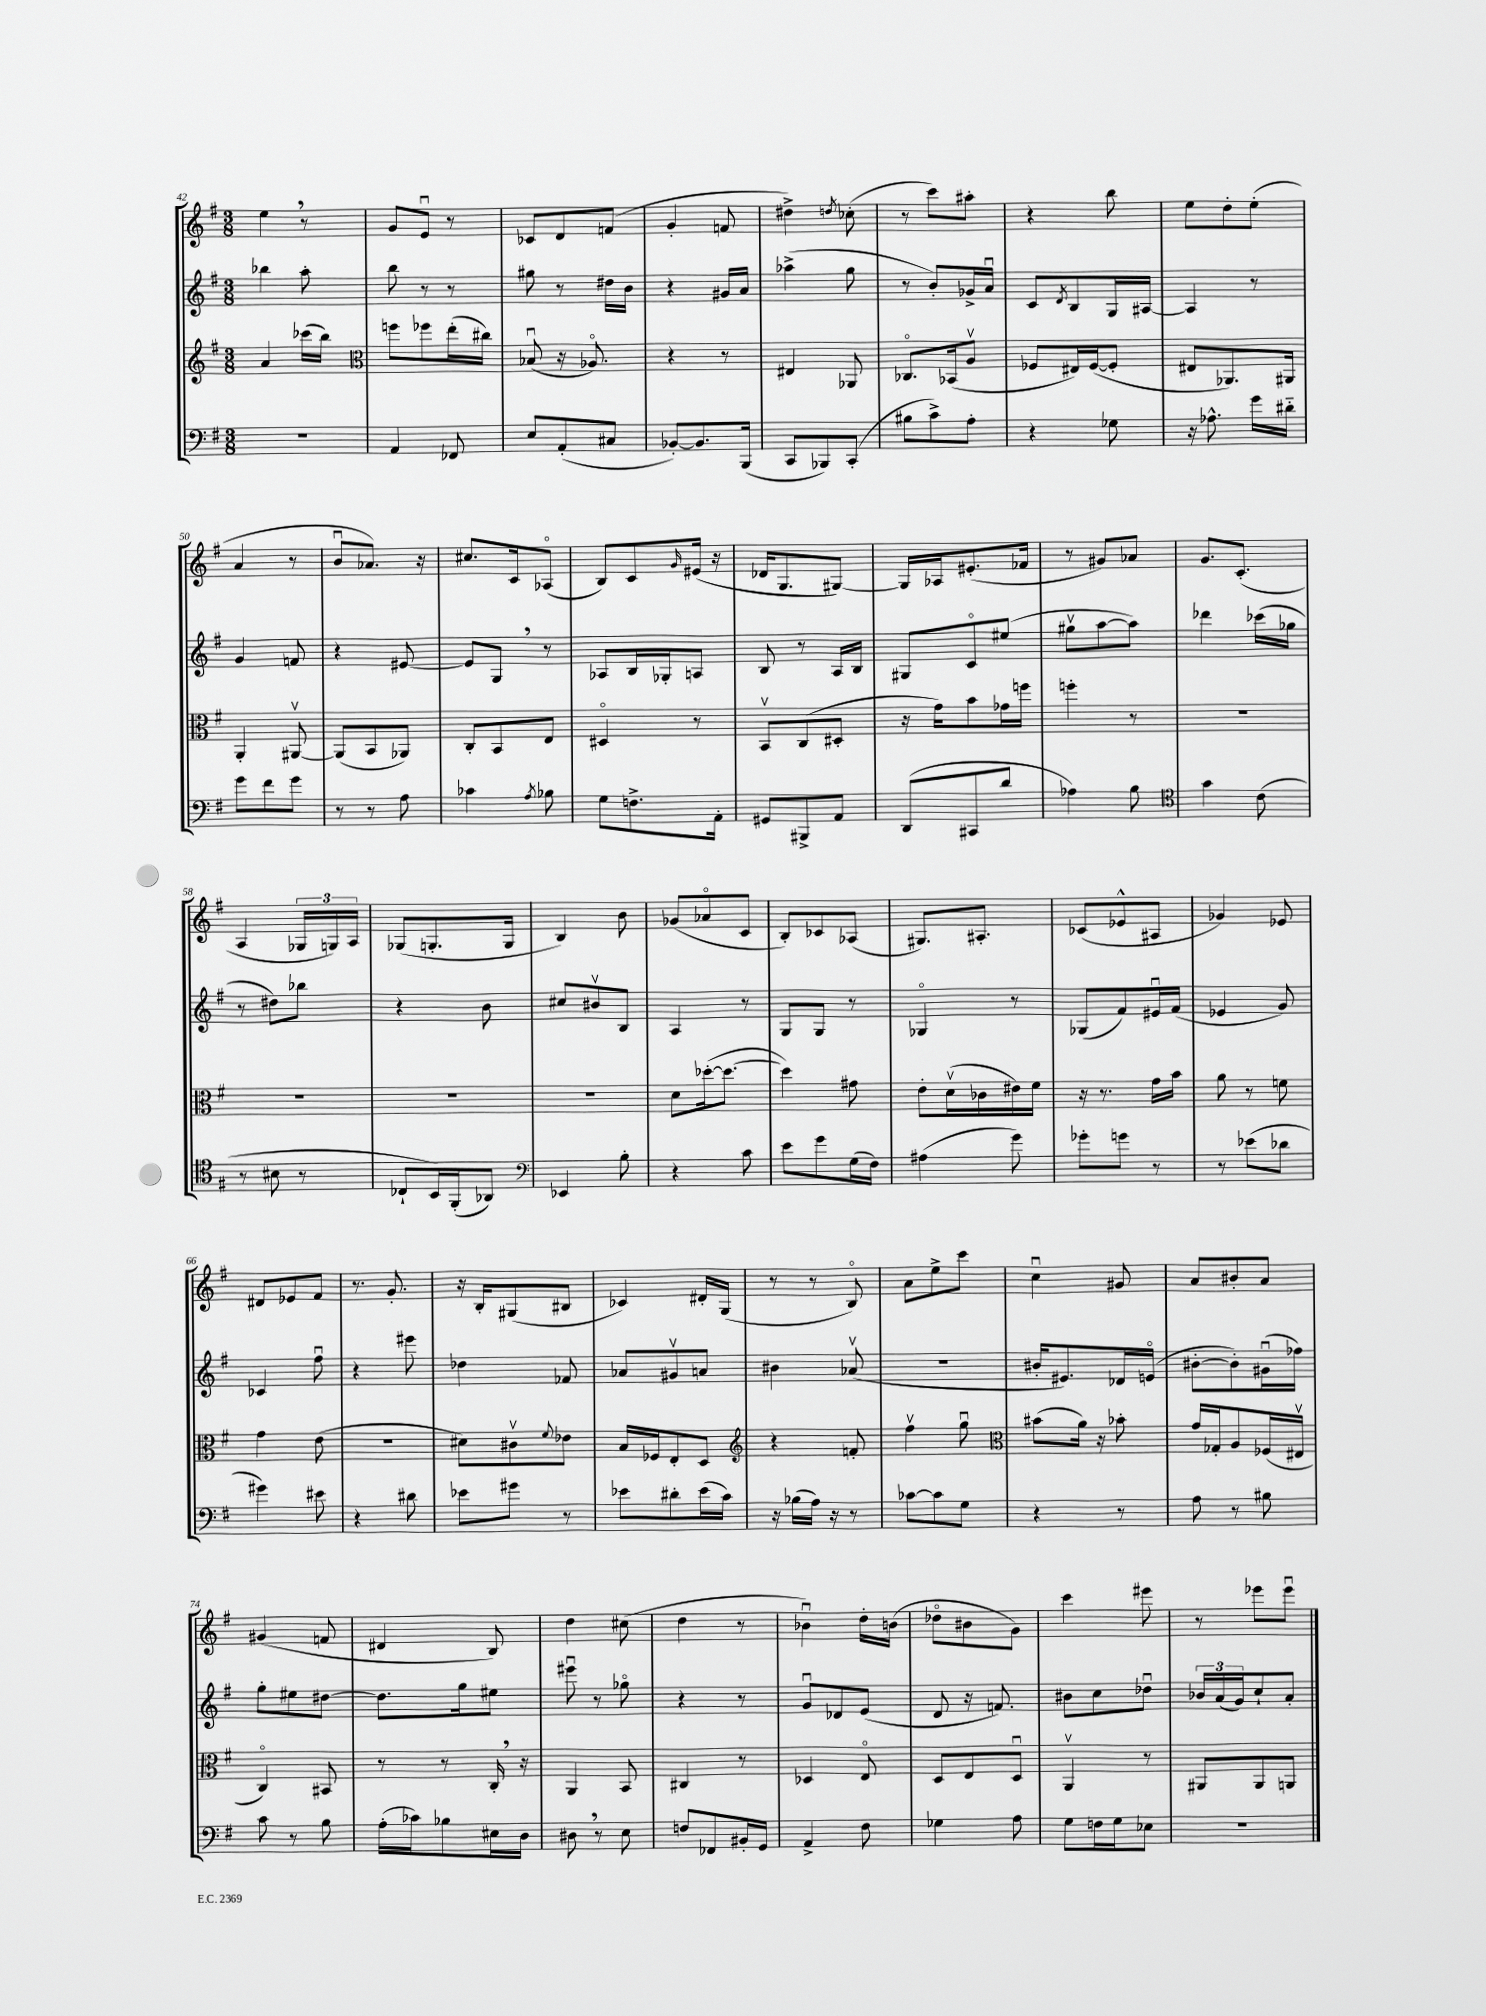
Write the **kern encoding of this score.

**kern	**kern	**kern	**kern
*part4	*part3	*part2	*part1
*staff4	*staff3	*staff2	*staff1
*clefF4	*clefG2	*clefG2	*clefG2
*k[f#]	*k[f#]	*k[f#]	*k[f#]
*M3/8	*M3/8	*M3/8	*M3/8
=42	=42	=42	=42
4.r	4a/	4bb-X\	4ee,\
.	(16ccc-X\LL	8aa'\	8r
.	16bb\JJ)	.	.
=43	=43	=43	=43
*	*clefC3	*	*
4AA/	8ffn\L	8bb\	8g/L
.	8ff-X\	8r	8eu/J
8FF-X/	(16ee'\L	8r	8r
.	16cc#X\JJ)	.	.
=44	=44	=44	=44
8E/L	(8B-Xu/	8gg#X\	8c-X/L
(8AA'/	16r	8r	8d/
.	8.A-X/)	.	.
8C#X/J	.	16dd#X\LL	(8fn/J
.	.	16b\JJ	.
=45	=45	=45	=45
[8BB-X'/L)	4r	4r	4g'/
8.BB-/]	.	.	.
.	8r	16g#X/LL	8fn/
(16BBB/Jk	.	16a/JJ	.
=46	=46	=46	=46
8CC/L	4E#X/	(4aa-X^\	4dd#X^\)
8BBB-X/)	.	.	.
.	.	.	8qddn/
(8CC'/J	8AA-X/	8gg\	(8cc-X'\
=47	=47	=47	=47
8B#X\L	8.C-X/L	8r	8r
8c^\)	.	8b'/L)	8ccc\L)
.	(16BB-X/k	.	.
8A'\J	8Av/J	16g-X^/L	8aa#X'\J
.	.	16au/JJ	.
=48	=48	=48	=48
4r	8F-X/L	8c/L	4r
.	.	8qd/	.
.	16E#X/L)	8B/	.
.	([16F-/J	.	.
8G-X\	8F-'/J]	16G/L	8bb\
.	.	[16A#X/JJ	.
=49	=49	=49	=49
16r	8E#X/L	4A#/]	8ee\L
8.A-X^^\	.	.	.
.	8.AA-X/)	.	8dd'\
16g\LL	.	8r	(8ee'\J
16d#X\JJ	16AA#X/Jk	.	.
!!LO:LB:g=z
=50	=50	=50	=50
8g\L	4AA'/	4g/	4a/
8f#\	.	.	.
8g\J	[8AA#Xv/	8fn/	8r
=51	=51	=51	=51
8r	(8AA#/L]	4r	8bu/L
8r	8BB/	.	8.a-X/J)
8A\	8AA-X/J)	[8e#X/	.
.	.	.	16r
=52	=52	=52	=52
4c-X\	8C'/L	8e#/L]	8.cc#X/L
.	8BB/	8G,/J	.
.	.	.	16c/k
8qA/	.	.	.
8B-X\	8E/J	8r	(8A-X/J
=53	=53	=53	=53
8G\L	4D#X/	8A-X/L	8B/L)
8.Fn^\	.	16B/L	8c/
.	.	16G-X'/J	.
.	.	.	16qqg/
.	8r	8An/J	(16e#X/Jk
16AA'\Jk	.	.	16r
=54	=54	=54	=54
8GG#X/L	8BBv/L	8B/	16d-X/KL
.	.	.	8.G/
8BBB#X^/	(8C/	8r	.
8AA/J	8D#X'/J	16A/LL	[8G#X/J)
.	.	16B/JJ	.
=55	=55	=55	=55
(8DD/L	16r	8G#X/L	16G#/LL]
.	16g\KL)	.	16A-X/J
8CC#X/	8b\	8c/	(8.e#X'/
8d/J	16g-X\L	(8ee#X/J	.
.	16ffn\JJ	.	16f-X/Jk
=56	=56	=56	=56
4A-X\)	4ffn'\	8gg#Xv\L	8r
.	.	[8aa\	8g#X/L)
8B\	8r	8aa\J])	8a-X/J
=57	=57	=57	=57
*clefC4	*	*	*
4g\	4.r	4ddd-X\	8.g/L
.	.	.	(8.c'/J
(8c\	.	(16ccc-X\LL	.
.	.	16gg-X\JJ	.
!!LO:LB:g=z
=58	=58	=58	=58
8r	4.r	8r	4A/
8B#X\	.	8dd#X\L)	.
8r	.	8bb-X\J	24G-X/LL
.	.	.	24Gn/)
.	.	.	24A/JJ
=59	=59	=59	=59
8C-X`/L	4.r	4r	(8G-X/L
16BB/L)	.	.	8.Gn'/
(16FF#'/J	.	.	.
8AA-X/J)	.	8b\	.
.	.	.	16G/Jk
=60	=60	=60	=60
*clefF4	*	*	*
4EE-X/	4.r	8cc#X/L	4B/)
.	.	8b#Xv/	.
8B'\	.	8B/J	8b\
=61	=61	=61	=61
4r	8d\L	4A/	(8g-X/L
.	([16dd-X'\k	.	8a-X/
.	8.dd-\J_	.	.
8c\	.	8r	8c/J
=62	=62	=62	=62
8e\L	4dd-\])	8G/L	8B'/L)
8g\	.	8G/J	8c-X/
(16G\L	8g#X\	8r	(8A-X/J
16F#\JJ)	.	.	.
=63	=63	=63	=63
(4A#X\	8e'\L	4G-X/	8.G#X/L)
.	(16dv\L	.	.
.	16c-X\	.	8.A#X'/J
8g\)	16e#X\)	8r	.
.	16f#\JJ	.	.
=64	=64	=64	=64
8g-X'\L	16r	(8G-X/L	(8c-X/L
.	8.r	.	.
8gn\J	.	8f#/)	8e-X^^/
8r	16g\LL	16e#Xu/L	8A#X/J
.	16b\JJ	(16f#/JJ	.
=65	=65	=65	=65
8r	8a\	4e-X/	4g-X/)
(8e-X\L	8r	.	.
8d-X\J	8fn\	8g/)	8e-X/
!!LO:LB:g=z
=66	=66	=66	=66
4g#X\)	4g\	4c-X/	8d#X/L
.	.	.	8e-X/
8e#X\	(8e\	8ff#u\	8f#/J
=67	=67	=67	=67
4r	4.r	4r	8.r
.	.	.	8.g'/
8d#X\	.	8eee#X\	.
=68	=68	=68	=68
8e-X\L	8d#X\L)	4dd-X\	16r
.	.	.	16B'/KL
8g#X\J	8c#Xv\	.	(8G#X/
.	8qqf#/	.	.
8r	8e-X\J	8f-X/	8B#X/J
=69	=69	=69	=69
8e-X\L	16B/LL	8a-X/L	4c-X/)
.	16F-X/J	.	.
8d#X'\	8E'/	8g#Xv/	.
(16e-\L	8D/J	8an/J	16d#X'/LL
16c\JJ)	.	.	(16G/JJ
=70	=70	=70	=70
*	*clefG2	*	*
16r	4r	4b#X\	8r
(16B-X\LL	.	.	.
16A\JJ)	.	.	8r
16r	.	.	.
8r	8fn'/	(8a-Xv/	8B/)
=71	=71	=71	=71
[8c-X\L	4ff#v\	4.r	8a\L
8c-\]	.	.	8ee^\
8G\J	8ggu\	.	8ccc\J
=72	=72	=72	=72
*	*clefC3	*	*
4r	(8b#X\L	16b#X'/KL	4ccu\
.	.	8.e#X/)	.
.	16a\Jk)	.	.
.	16r	.	.
8r	8b-X'\	16d-X/L	8g#X/
.	.	(16en/JJ	.
=73	=73	=73	=73
8A\	16g/LL	[8b#X'\L	8a/L
.	16G-X'/J	.	.
8r	8A/	8b#'\])	8b#X'/
8B#X\	(16F-X/L	(16g#Xu\L	8a/J
.	16E#Xv/JJ	16ff-X\JJ)	.
!!LO:LB:g=z
=74	=74	=74	=74
8c\	4C/)	8gg'\L	(4g#X/
8r	.	8ee#X\	.
8B\	8BB#X/	[8dd#X\J	8fn/
=75	=75	=75	=75
(16A'\LL	8r	8.dd#\L]	4d#X/
16c-X\J)	.	.	.
8B-X\	8r	.	.
.	.	16gg\k	.
16E#X\L	16C',/	8ee#X\J	8B/)
16D\JJ	16r	.	.
=76	=76	=76	=76
8D#X,\	4AA/	8eee#Xu\	4dd\
8r	.	8r	.
8E\	8BB/	8gg-X\	(8cc#X\
=77	=77	=77	=77
8Fn/L	4C#X/	4r	4dd\
8FF-X/	.	.	.
16BB#X'/L	8r	8r	8r
16GG/JJ	.	.	.
=78	=78	=78	=78
4AA^/	4D-X/	8gu/L	4b-Xu\)
.	.	8d-X/	.
8F#\	8E/	(8e/J	16dd'\LL
.	.	.	(16bn\JJ
=79	=79	=79	=79
4G-X\	8D/L	8d/	8dd-X\L
.	8E/	16r	8b#X\
.	.	8.fn/)	.
8A\	8Du/J	.	8g\J)
=80	=80	=80	=80
8G\L	4AAv/	8b#X\L	4ccc\
16Fn\L	.	8cc\	.
16G\J	.	.	.
8E-X\J	8r	8dd-Xu\J	8eee#X\
=81	=81	=81	=81
4.r	8AA#X/L	24b-X/LL	8r
.	.	(24a/	.
.	.	24g/J)	.
.	8AA#/	8cc`/	8eee-X\L
.	8AAn/J	8a'/J	8eee-u\J
==	==	==	==
*-	*-	*-	*-
